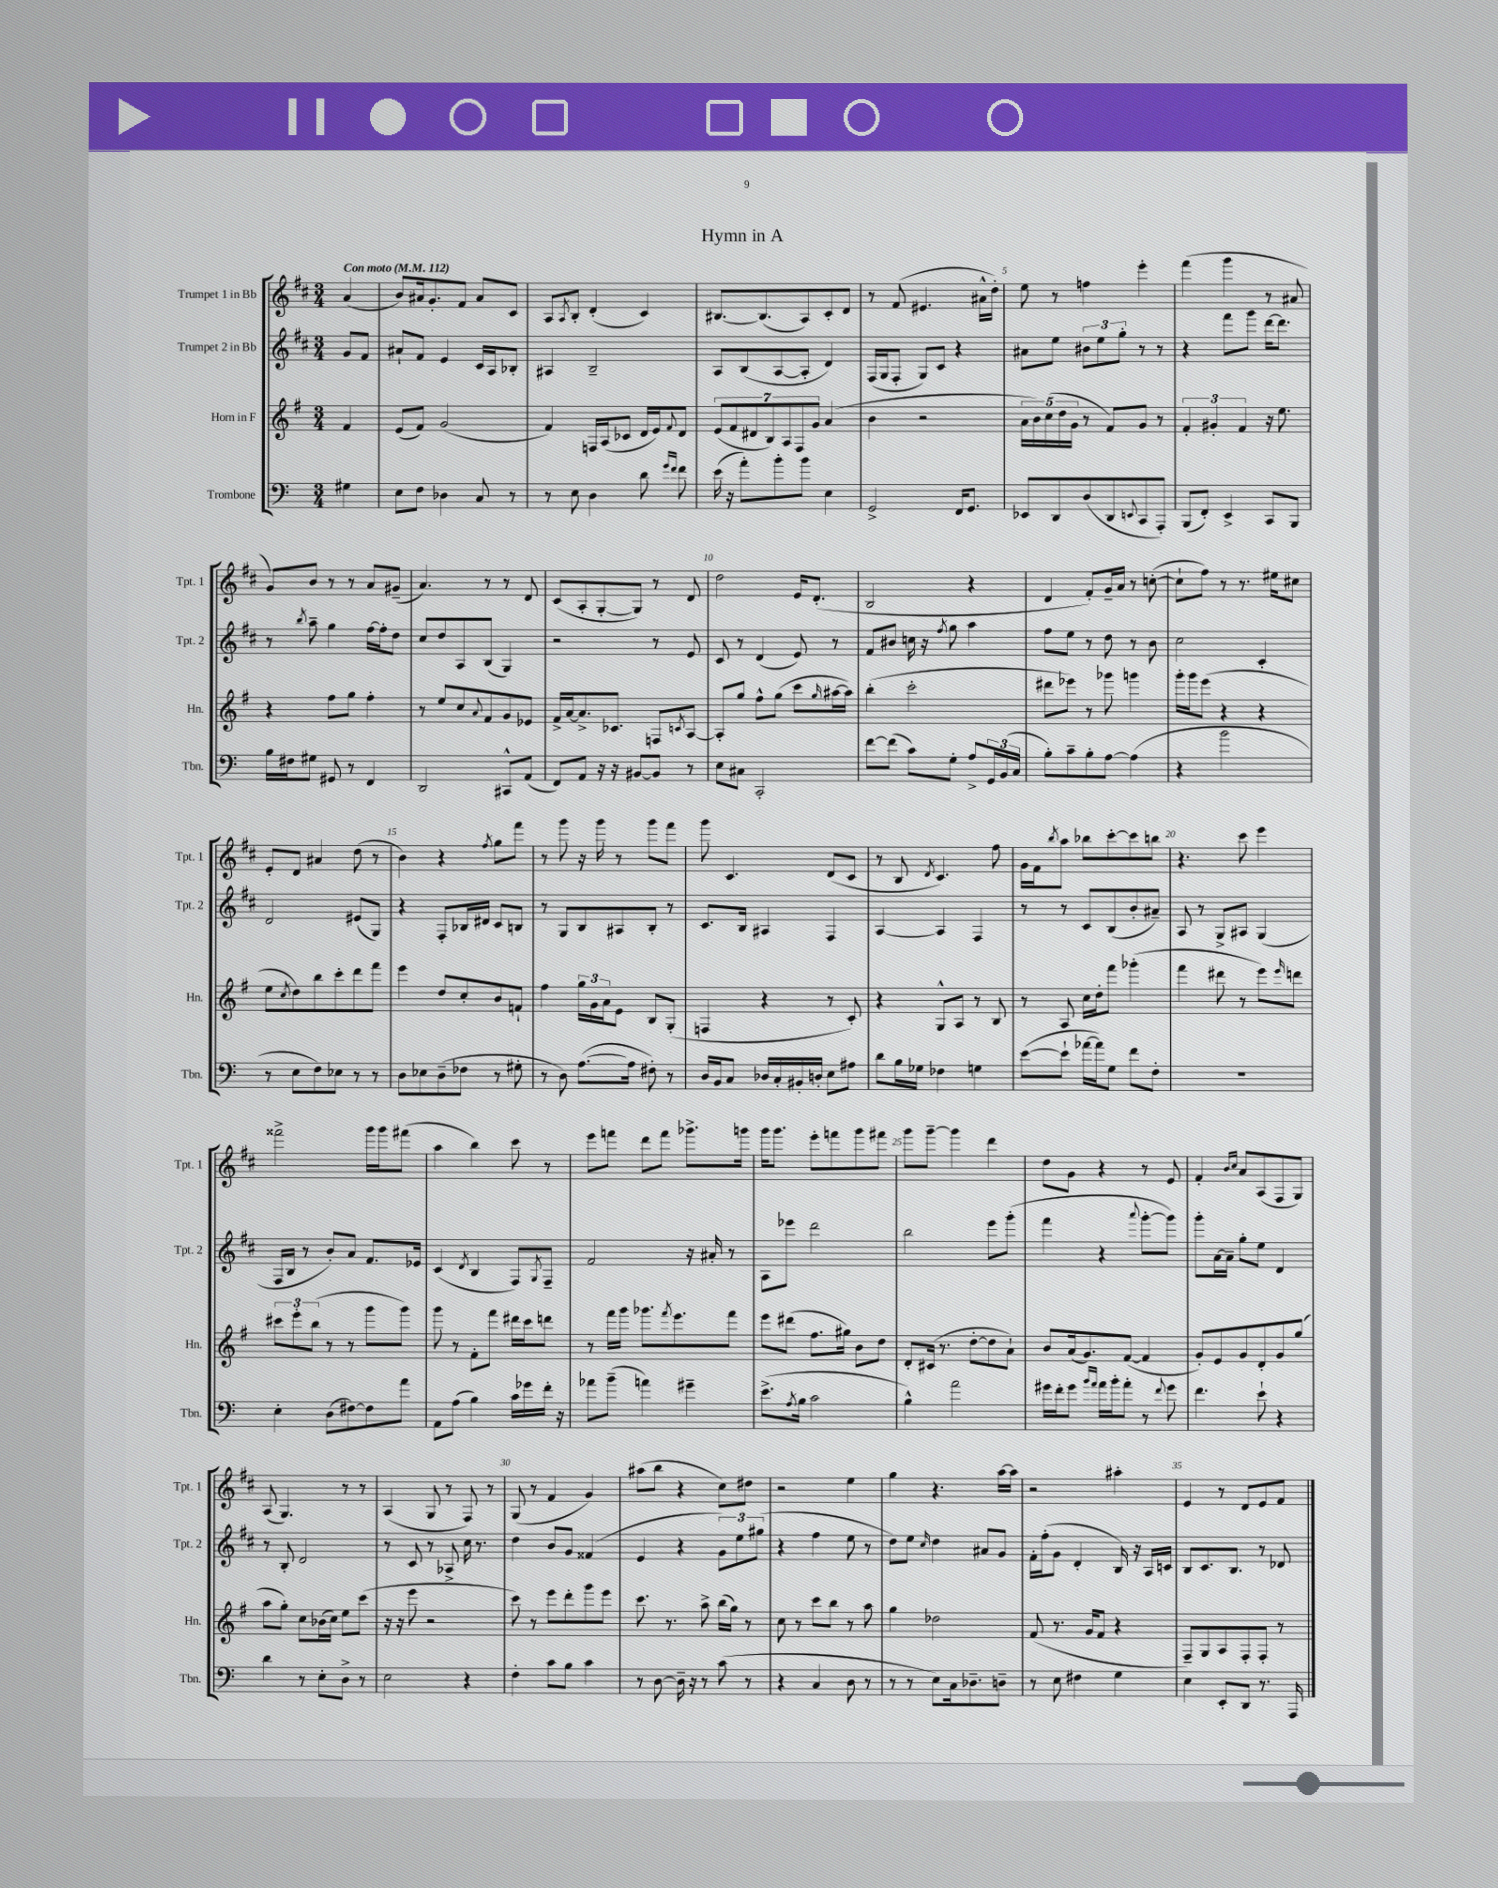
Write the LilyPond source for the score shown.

\header { title = "Hymn in A" }
<<
\new StaffGroup <<
\new Staff = "s0" \with { instrumentName = "Trumpet 1 in Bb" shortInstrumentName = "Tpt. 1" } {
    \clef treble \key d \major \numericTimeSignature \time 3/4 \partial 4 \tempo "Con moto" 4 = 112
    a'4( |
    b'8) ais'16 g'8.-. fis'8 ais'8 cis'8 |
    a8 \acciaccatura { a8 } b8-. d'4-.( cis'4) |
    bis8.~ bis8.( a8) cis'8-. d'8 |
    r8 fis'8( eis'4. ais'16-^ d''16-.) |
    e''8 r8 f''4 e'''4-. |
    fis'''4( g'''4 r8 ais'8 |
    g'8) b'8 r8 r8 a'8 gis'8--( |
    a'4.) r8 r8 d'8 |
    cis'8( a8-. g8~-. g8) r8 d'8 |
    d''2 e'16 d'8.-.( |
    b2 r4 |
    d'4 fis'8-.) g'16-- a'16 r8 c''8~-.( |
    c''8-! fis''8) r8 r8. eis''16 cis''8 |
    e'8-. d'8 ais'4 d''8( r8 |
    b'4) r4 \acciaccatura { fis''8 } g''8 fis'''8 |
    r8 g'''8 r16 g'''16 r8 g'''8 fis'''8 |
    g'''8 cis'4. d'8( cis'8 |
    r8 b8 \acciaccatura { d'8 } cis'4.) fis''8 |
    g'16 fis'16 \acciaccatura { b''8 } a''8 bes''8 cis'''8~-. cis'''8 b''8 |
    r4. cis'''8 e'''4 |
    fisis'''2-> g'''16 g'''16 fis'''8( |
    a''4 b''4) cis'''8 r8 |
    e'''8 f'''8 d'''8 f'''8 ges'''8.-> g'''16 |
    g'''16 g'''8. e'''8-. f'''8 g'''8 fis'''8 |
    g'''8 g'''8~-- g'''4 d'''4 |
    d''8 g'8 r4 r8 e'8 |
    fis'4-. \grace { b'16 cis''16 } a'8 a8( fis8 g8) |
    a8( g4.) r8 r8 |
    a4( g8 r8 fis8) r8 |
    g8( r8 fis'4 g'4) |
    ais''8( b''8 r4 cis''8) dis''8 |
    r2 e''4 |
    g''4 r4. a''16~ a''16 |
    r2 ais''4-. |
    e'4 r8 d'8 e'8 fis'8 \bar "|." |
}
\new Staff = "s1" \with { instrumentName = "Trumpet 2 in Bb" shortInstrumentName = "Tpt. 2" } {
    \clef treble \key d \major \numericTimeSignature \time 3/4 \partial 4
    g'8 fis'8 |
    ais'8-! fis'8 e'4 cis'16 a16 bes8-. |
    ais4 b2-- |
    a8 b8( a8~ a8-. d'4) |
    fis16( g16 fis8-. g8) cis'8 r4 |
    ais'8 e''8 \tuplet 3/2 { bis'8 e''8 g''8-. } r8 r8 |
    r4 fis'''8 g'''8 d'''16~ d'''8. |
    r8 \acciaccatura { b''8 } a''8-- g''4 fis''16~ fis''16-. d''8 |
    cis''8 d''8 a8 b8( g4) |
    r2 r8 e'8 |
    cis'8 r8 d'4( e'8) r8 |
    fis'8 bis'8 c''16 r16 \acciaccatura { fis''8 } g''8 a''4 |
    fis''8 e''8 r8 d''8 r8 b'8 |
    cis''2 cis'4-. |
    d'2 eis'8( g8) |
    r4 fis8-. bes16 dis'16 cis'8 b8 |
    r8 g8 b8 ais8 b8-. r8 |
    cis'8. b16 ais4 fis4 |
    a4~ a4 fis4 |
    r8 r8 cis'8 b8( b'8-. ais'8--) |
    a8 r8 g8-> ais8 g4( |
    fis16 b16 r8 b'8-.) a'8 fis'8. ees'16 |
    cis'4( \acciaccatura { d'8 } b4 fis8) \acciaccatura { g8 } fis8-- |
    fis'2 r16 ais'16-. r8 |
    a8 ees'''8 d'''2 |
    b''2 e'''8 g'''8-.( |
    fis'''4 r4 \appoggiatura { a'''8 } g'''8~-. g'''8) |
    g'''8-. a'16~ a'16-- g''8-. e''8 d'4 |
    r8 b8-. d'2 |
    r8 cis'8 r8 aes8-> cis''16 r8. |
    d''4 b'8 g'8 fisis'4( |
    e'4 r4 \tuplet 3/2 { g'8) e''8 gis''8( } |
    r4 fis''4 e''8 r8 |
    d''8) e''8 \grace { cis''16 } d''4 ais'8 g'8 |
    fis'16-. fis''16-.( g'8 d'4-. b16) r16 a16 c'16 |
    b8 cis'8. b8. r8 des'8 \bar "|." |
}
\new Staff = "s2" \with { instrumentName = "Horn in F" shortInstrumentName = "Hn." } {
    \clef treble \key g \major \numericTimeSignature \time 3/4 \partial 4
    fis'4 |
    e'8( fis'8) g'2( |
    fis'4) f16 a16( ces'8 d'16 e'16) \appoggiatura { fis'8 } d'8 |
    \tuplet 7/4 { e'8( fis'8 dis'8 b8) a8 fis8 g'8 } a'4( |
    b'4 r2 |
    \tuplet 5/4 { a'16 b'16) c''16( d''16 g'16 } r8 fis'8) g'8 r8 |
    \tuplet 3/2 { fis'4-. gis'4-. fis'4 } r16 e''8. |
    r4 fis''8 g''8 fis''4-. |
    r8 e''8 c''8 \appoggiatura { a'8 } fis'8 g'8 ees'8 |
    fis'16-> a'16~ a'8.-> ces'8. f8 \acciaccatura { c'8 } a8~ |
    a8-. g''8 fis''8-^ g''8( c'''8 \grace { g''16 } ais''16~ ais''16) |
    b''4-.( c'''2-. |
    dis'''8 ees'''8) r8 ges'''8 g'''4 |
    g'''16-. g'''16 e'''8( r4 r4 |
    e''8 \acciaccatura { c''8 } d''8) b''8 c'''8-. d'''8 fis'''8 |
    e'''4 d''8 c''8-. b'8 f'8-! |
    fis''4 \tuplet 3/2 { g''16 g'16 a'16 } e'8 b8 g8-.( |
    f4 r4 r8 c'8-.) |
    r4 g8-^ a8 r8 b8 |
    r8 a8 c''16 d''16-. fis'''8 ges'''4-.( |
    fis'''4 dis'''8 r8 e'''8) \grace { e'''16 } d'''8 |
    \tuplet 3/2 { cis'''8 e'''8-. b''8( } r8 r8 g'''8 g'''8) |
    g'''8 r8 fis'8-. fis'''8 dis'''16 c'''16 d'''8 |
    r8 fis'''16 g'''16 ges'''8. \acciaccatura { fis'''8 } e'''8. fis'''8 |
    e'''8 dis'''8( fis''8. gis''16) b'8 d''8 |
    d'8-. cis'16( r8. d''8~-. d''8 a'8-!) |
    b'8 a'16( g'8.) fis'8~( fis'4 |
    g'8-.) e'8 g'8 d'8-. g'8 g''8( |
    a''8 g''8-.) c''8 bes'16( c''16) e''8 c'''8( |
    r16 r16 e'''8 r2 |
    c'''8) r8 e'''8 d'''8-. g'''8 e'''8 |
    c'''8. r8. a''8-> b''16( g''16) r8 |
    c''8 r8 c'''8 b''8 r8 a''8 |
    g''4 des''2 |
    fis'8( r8. g'16 fis'8 r4 |
    fis8--) g8 a8 fis8-. fis8-. r8 \bar "|." |
}
\new Staff = "s3" \with { instrumentName = "Trombone" shortInstrumentName = "Tbn." } {
    \clef bass \key c \major \numericTimeSignature \time 3/4 \partial 4
    gis4 |
    e8 f8 des4 c8 r8 |
    r8 e8 d4 d'8 \grace { g'16 f'16 } f'8 |
    e'16( r16 a'8-.) b'8-. b'8 e4 |
    g,2-> f,16 g,8. |
    ees,8 d,8 d8( d,8 \appoggiatura { e,8 } c,8 a,,8-.) |
    b,,8( f,8-.) e,4-> c,8 b,,8 |
    b16 fis16 gis8 gis,8 r8 f,4 |
    d,2 cis,8-^ a,8( |
    f,8) a,8 r16 r16 bis,8~ bis,8 r8 |
    e8 cis8 c,2-. |
    f'8~ f'8( c'8) g8-. a8-> \tuplet 3/2 { g,16 b,16( c16 } |
    b8-.) c'8-- b8-. a8~ a4( |
    r4 b'2 |
    r8 e8 f8) ees8 r8 r8 |
    d8 ees8 d8--( fes8 r8 gis8-. |
    r8 d8) a8.~( a16 fis8-.) r8 |
    d16 b,16 c8 des16 c16-. bis,16-. d16-. e8 ais8 |
    d'8 b16 ges16 fes4 g4 |
    e'8~( e'8-! aes'16~ aes'16) g8 f'8 f8-. |
    R2. |
    e4-. d8( fis8~) fis8 a'8 |
    a,8 a8( b4) c'16 ges'16 f'16-. r16 |
    aes'8 b'8--( a'4) gis'4-- |
    e'8.->( \acciaccatura { a8 } b16 c'2 |
    b4-^) a'2 |
    gis'16 f'16-. gis'8 \grace { b'16 a'16 } a'16 b'16-. a'8-. r8 \appoggiatura { f'8 } gis'8 |
    f'4. e'8-! r4 |
    d'4 r8 e8-. d8-> r8 |
    e2 r4 |
    f4-. c'8 b8 c'4 |
    r8 d8~ d16-- r16 r8 c'8( r8 |
    r4 c4 d8 r8 |
    r8 r8 e8) c16 des8.-- d8-- |
    r8 e8 fis4 g4 |
    e4 e,8-. d,8 r8. a,,16 \bar "|." |
}
>>
>>
\layout { \context { \Score \override BarNumber.break-visibility = ##(#f #t #t) barNumberVisibility = #(every-nth-bar-number-visible 5) } }
